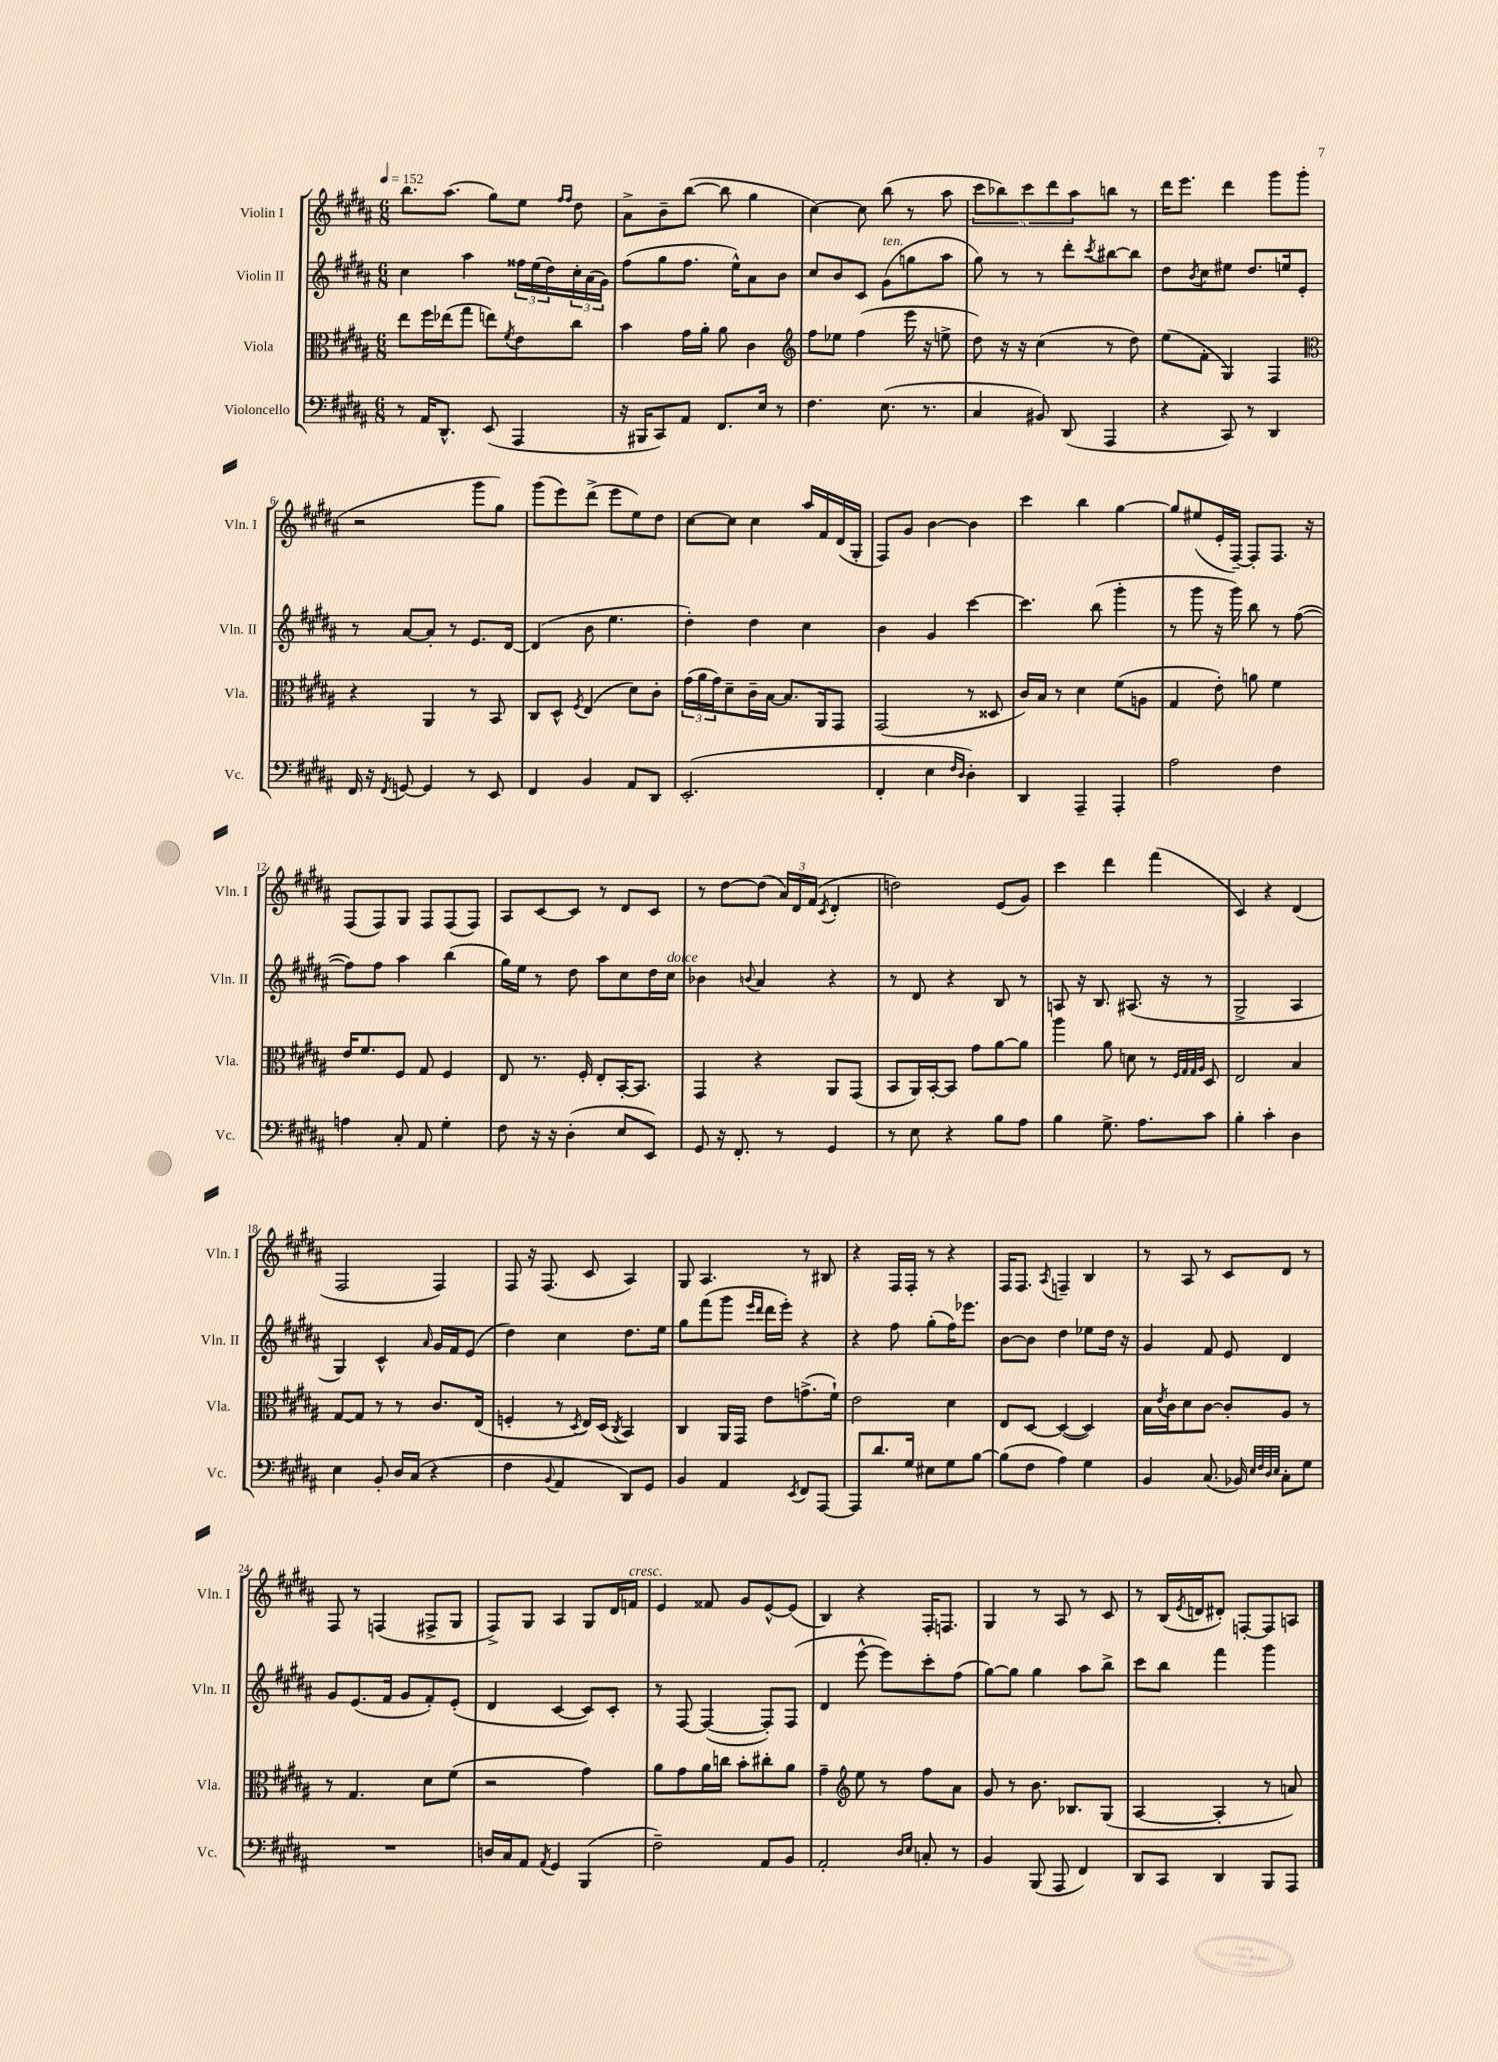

**kern	**kern	**kern	**kern
*staff4	*staff3	*staff2	*staff1
*clefF4	*clefC3	*clefG2	*clefG2
*k[f#c#g#d#a#]	*k[f#c#g#d#a#]	*k[f#c#g#d#a#]	*k[f#c#g#d#a#]
*M6/8	*M6/8	*M6/8	*M6/8
*MM152	*MM152	*MM152	*MM152
8r	8ee	4cc#	8.bb
16AA#	16ff#	.	.
8.DD#^^	(16ee-	.	(8.aa#
.	8gg#	4aa#	.
(8EE	8ee)	.	8gg#)
.	8qf#	.	.
4AAA#	8e	24ff##	8ee
.	.	(24ee	.
.	.	24dd#)	.
.	.	.	16qqff#
.	.	.	16qqff#
.	8cc#	24cc#'	8dd#
.	.	(24a#	.
.	.	24g#)	.
=	=	=	=
16r	4b	(8ff#	8a#^
16BBB#	.	.	.
8CC#)	.	8gg#	8b~
8AA#	16g#	8.ff#	([8bb
.	16a#'	.	.
8.FF#	8a#	.	8bb]
.	.	16ee^^)	.
.	4c#	8a#	4gg#
16E	.	.	.
8r	.	8b	.
=	=	=	=
*	*clefG2	*	*
4.F#	8ff#	8cc#	[4cc#)
.	8ee-	8b	.
.	(4ff#	8c#	8cc#]
(8.E	.	(8g#	(8bb
.	16eee	8gg	8r
8.r	16r	.	.
.	8ee^	8aa#	8aa#
=	=	=	=
4C#	8dd#)	8gg#)	10ccc#
.	.	.	10bb-)
.	16r	8r	.
.	16r	.	.
.	.	.	10ccc#
8BB#)	(4cc#	8r	.
.	.	.	10ddd#
(8DD#	.	8ddd#'	.
.	.	.	10aa#
.	.	8qccc#	.
4AAA#	8r	[8bb#	8bb
.	8dd#)	8bb#]	8r
=	=	=	=
4r	(8ee	8dd#	16ddd#
.	.	.	8.eee
.	.	8qb	.
.	8f#'	8cc#	.
8CC#)	4G#)	8ee#	4ddd#
8r	.	8.dd#	.
4DD#	4F#	.	8ggg#
.	.	16ee	.
.	.	8e'	(8ggg#
=	=	=	=
*	*clefC3	*	*
16FF#	4r	8r	2r
16r	.	.	.
8qFF#	.	.	.
[8GG	.	[8a#	.
4GG]	4AA#	8a#']	.
.	.	8r	.
8r	8r	8.e	8ggg#
8EE	8BB	.	8gg#)
.	.	[16d#	.
=	=	=	=
4FF#	8C#	(4d#]	(8ggg#
.	8D#^^	.	8eee)
.	8qF#	.	.
4BB	(4E	8b	(8ddd#^
.	.	4.ee	8eee
8AA#	8d#)	.	8ee)
8DD#	8c#'	.	8dd#
=	=	=	=
(2.EE'	(24g#	4dd#')	[8cc#
.	24a#	.	.
.	24g#)	.	.
.	8d#~	.	8cc#]
.	16c#~	4dd#	4cc#
.	[16B	.	.
.	8.B]	.	.
.	.	4cc#	16aa#
.	16AA#	.	16f#
.	8GG#	.	(16d#
.	.	.	16G#'
=	=	=	=
4FF#'	(2GG#	4b	8F#)
.	.	.	8g#
4E	.	4g#	[4b
16qqF#	.	.	.
16qqD#	.	.	.
4D#')	8r	[4ccc#	4b]
.	8D##	.	.
=	=	=	=
4DD#	16c#)	4.ccc#]	4ccc#
.	16B	.	.
.	8r	.	.
4AAA#~	4d#	.	4bb
.	.	(8bb	.
4AAA#'	(8f#	4ggg#'	[4gg#
.	8A	.	.
=	=	=	=
2A#	4G#	8r	8gg#]
.	.	8ggg#	(8ee#
.	8e')	16r	16e'
.	.	16ggg#)	[16F#~)
.	8a	8bb	8F#']
4F#	4f#	8r	8.F#
.	.	([8ff#	.
.	.	.	16r
=	=	=	=
4A	16e	8ff#])	(8F#
.	8.f#	.	.
.	.	8ff#	8F#)
8C#'	8F#	4aa#	8G#
8AA#	8G#	.	8F#
4G#'	4F#	(4bb	(8F#
.	.	.	8F#)
=	=	=	=
8F#	8E	16gg#)	8A#
.	.	16ee	.
16r	8.r	8r	[8c#
16r	.	.	.
(4D#'	.	8dd#	8c#]
.	16F#'	.	.
.	8E'	8aa#	8r
8E	[16BB'	8cc#	8d#
.	8.BB]	.	.
8EE)	.	16dd#	8c#
.	.	16cc#	.
=	=	=	=
8GG#	4GG#	4b-	8r
16r	.	.	[8dd#
8.FF#'	.	.	.
.	.	8qqb	.
.	4r	4a#	(8dd#]
8r	.	.	24a#)
.	.	.	24d#
.	.	.	(24f#
.	.	.	8qc#
4GG#	8AA#	4r	4d#'
.	(8GG#	.	.
=	=	=	=
8r	8BB	8r	2dd)
8E	16AA#)	8d#	.
.	[16BB'	.	.
4r	8BB]	4r	.
.	8g#	.	.
8B	[8a#	8B	(8e
8A#	8a#]	8r	8g#)
=	=	=	=
4B	4aa#	8A	4ccc#
.	.	16r	.
.	.	8.B	.
8.G#^	8a#	.	4ddd#
.	8d	(8.A#	.
8.A#	.	.	.
.	8r	.	(4fff#
.	.	16r	.
.	32qqF#	.	.
.	32qqG#	.	.
.	32qqG#	.	.
.	32qqA#	.	.
8c#	8D#	8r	.
=	=	=	=
4B'	2E	2G#^	4c#)
4c#'	.	.	4r
4D#	4B	4A#	(4d#
=	=	=	=
4E	[8G#	4G#)	2F#
.	8G#]	.	.
8BB'	8r	4c#^^	.
16D#	8r	.	.
(16C#	.	.	.
.	.	16qqa#	.
4r	8.c#	16g#	4F#)
.	.	16f#	.
.	.	(8e	.
.	(16E	.	.
=	=	=	=
4F#	4F'	4dd#)	8F#
.	.	.	16r
.	.	.	(8.F#
8qqBB	.	.	.
4AA#	8r	4cc#	.
.	8qD#	.	.
.	16E)	.	8c#
.	(16D#	.	.
.	8qC#	.	.
8DD#)	4BB)	8.dd#	4A#)
8GG#	.	.	.
.	.	16ee	.
=	=	=	=
4BB	4C#	8gg#	8G#
.	.	(8fff#	4.A#
4AA#	16AA#	8ggg#	.
.	16GG#	.	.
.	.	16qqeee	.
.	.	16qqddd#	.
.	8e	16ddd#	.
.	.	16eee')	.
8qEE	.	.	.
8FF#	(8.g^	4r	8r
[8AAA#	.	.	8B#
.	16f#`)	.	.
=	=	=	=
8AAA#]	2e	4r	4r
8.d#	.	.	.
.	.	8ff#	16F#
16G#	.	.	16F#'
8E#	.	(8gg#'	8r
8G#	4d#	16ff#)	4r
.	.	8.eee-	.
[8B	.	.	.
=	=	=	=
(8B]	8E	[8b	16F#
.	.	.	8.F#
8F#	[8D#	8b]	.
.	.	.	8qA#
4A#)	(4D#_	4dd#	4F~
4G#	4D#])	8ee-	4B
.	.	16dd#	.
.	.	16r	.
=	=	=	=
4BB	16B	4g#	8r
.	8qe	.	.
.	16c#	.	.
.	8d#	.	8A#
(8.C#	[8c#	8f#	8r
.	8c#']	8e	8c#
16BB-)	.	.	.
32qqE	.	.	.
32qqF#	.	.	.
32qqD#	.	.	.
32qqE	.	.	.
8C#'	8A#	4d#	8d#
8G#	8r	.	8r
=	=	=	=
2.r	8r	8g#	8F#
.	4.G#	(8.e	8r
.	.	.	(4F
.	.	16f#	.
.	.	8g#	.
.	8d#	8f#')	8F#^
.	(8f#	(8e'	8G#
=	=	=	=
16D	2r	4d#	8F#^)
16C#	.	.	.
8AA#	.	.	8G#
8qAA#	.	.	.
4GG#	.	[4c#	4A#
(4BBB	4g#)	8c#])	8G#
.	.	8c#'	16d#
.	.	.	16f
=	=	=	=
2F#~)	8a#	8r	4e
.	8g#	[8F#	.
.	16a#	(4F#_	8f##
.	16cc	.	.
.	8b'	.	8g#
8AA#	8cc#'	8F#'])	[8e^^
8BB	8a#	(8F#	(8e]
=	=	=	=
2AA#'	4g#~	4d#	4B)
*	*clefG2	*	*
.	8ee	[8eee^^	4r
.	8r	8eee])	.
16qqD#	.	.	.
16qqE	.	.	.
8C'	8ff#	8ccc#'	16F#'
.	.	.	8.F
8r	8a#	(8ff#	.
=	=	=	=
4BB	8g#	[8gg#)	4G#
.	8r	8gg#]	.
(8BBB	8.b	4gg#	8r
8AAA#	.	.	8A#
.	8.B-	.	.
4FF#)	.	8aa#	8r
.	(8G#	8bb^	8c#
=	=	=	=
8DD#	[4A#	8ccc#	8r
8CC#	.	8bb	(16B
.	.	.	8qe
.	.	.	16d
4DD#	4A#']	4fff#	8d#')
.	.	.	[8F'
8BBB	8r	4ggg#	8F]
8AAA#	8a)	.	8A
==	==	==	==
*-	*-	*-	*-
